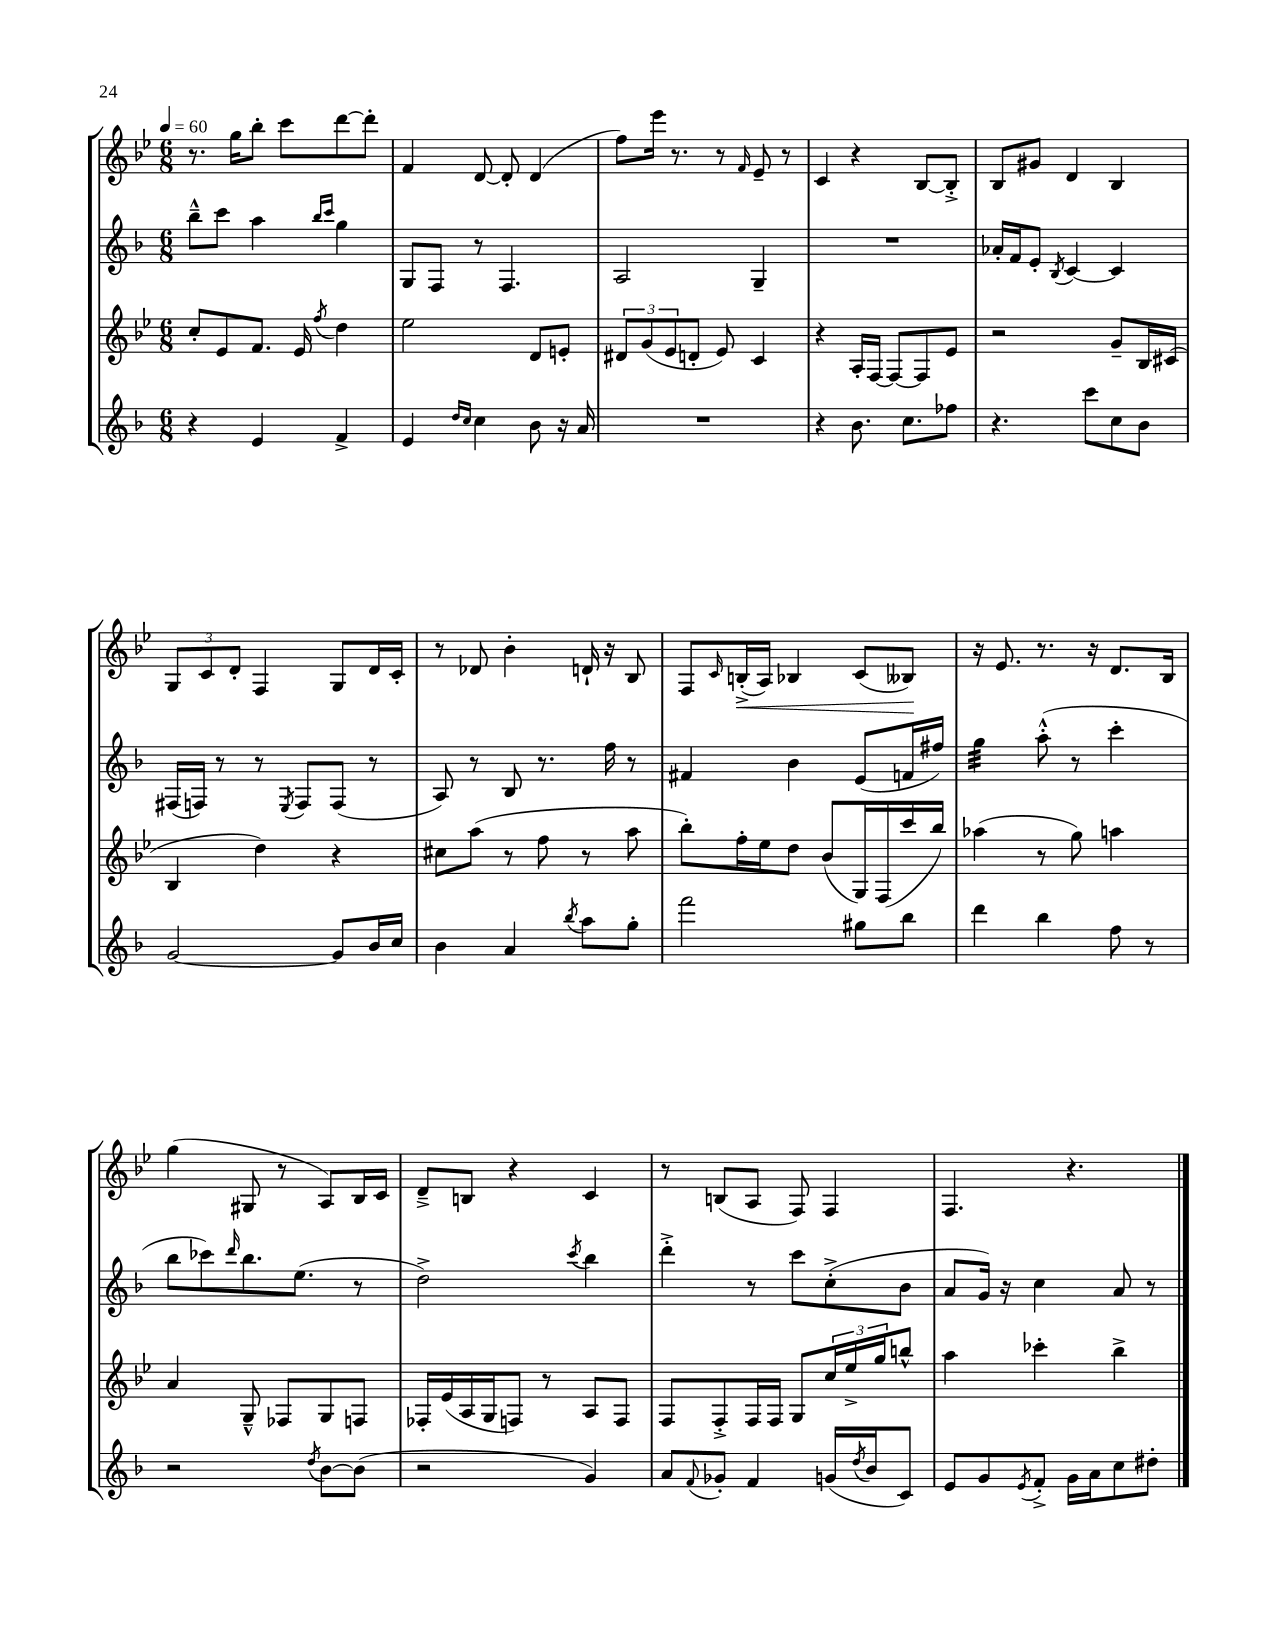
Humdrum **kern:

**kern	**kern	**kern	**kern
*staff4	*staff3	*staff2	*staff1
*clefG2	*clefG2	*clefG2	*clefG2
*k[b-]	*k[b-e-]	*k[b-]	*k[b-e-]
*M6/8	*M6/8	*M6/8	*M6/8
*MM60	*MM60	*MM60	*MM60
4r	8cc'/L	8bb-~^^\L	8.r
.	8e-/	8ccc\J	.
.	.	.	16gg\LK
4e/	8.f/J	4aa\	8bb-'\J
.	.	.	8ccc\L
.	16e-/	.	.
.	.	16qqbb-/LL	.
.	8qff/	16qqccc/JJ	.
4f^/	4dd\	4gg\	[8ddd\
.	.	.	8ddd'\]J
=	=	=	=
4e/	2ee-\	8G/L	4f/
.	.	8F/J	.
16qqdd/LL	.	.	.
16qqcc/JJ	.	.	.
4cc\	.	8r	[8d/
.	.	4.F/	8d'/]
8b-\	8d/L	.	(4d/
16r	8e'/J	.	.
16a/	.	.	.
=	=	=	=
2.r	12d#/L	2A/	8ff\L)
.	(12g/	.	.
.	.	.	16eee-\Jk
.	12e-/	.	.
.	.	.	8.r
.	8d'/J	.	.
.	8e-/)	.	8r
.	.	.	16qqf/
.	4c/	4G~/	8e-~/
.	.	.	8r
=	=	=	=
4r	4r	2.r	4c/
8.b-\	16A'/LL	.	4r
.	[16F/JJ	.	.
.	8F/_L	.	.
8.cc\L	.	.	.
.	8F/]	.	[8B-/L
8ff-\J	8e-/J	.	8B-'^/]J
=	=	=	=
4.r	2r	16a-'/LL	8B-/L
.	.	16f/J	.
.	.	8e'/J	8g#/J
.	.	8qB-/	.
.	.	[4c/	4d/
8ccc\L	.	.	.
8cc\	8g~/L	4c/]	4B-/
8b-\J	16B-/L	.	.
.	(16c#/JJ	.	.
=	=	=	=
[2g/	4B-/	(16F#/LL	12G/L
.	.	16F/JJ)	.
.	.	.	12c/
.	.	8r	.
.	.	.	12d'/J
.	4dd\)	8r	4F/
.	.	8qE/	.
.	.	8F/L	.
8g/]L	4r	(8F/J	8G/L
16b-/L	.	8r	16d/L
16cc/JJ	.	.	16c'/JJ
=	=	=	=
4b-\	8cc#\L	8A/)	8r
.	(8aa\J	8r	8d-/
4a/	8r	8B-/	4b-'\
.	8ff\	8.r	.
8qbb-/	.	.	.
8aa\L	8r	.	16d`/
.	.	16ff\	16r
8gg'\J	8aa\	8r	8B-/
=	=	=	=
2fff\	8bb-'\L)	4f#/	8F/L
.	.	.	16qqc/
.	16ff'\L	.	(16B'^/L
.	16ee-\J	.	16A/JJ)
.	8dd\J	4b-\	4B-/
.	(8b-/L	.	.
8gg#\L	16G/L)	(8e/L	(8c/L
.	(16F/	.	.
8bb-\J	16ccc/	16f/L	8B--/J)
.	16bb-/JJ)	16ff#/JJ)	.
=	=	=	=
4ddd\	(4aa-\	4gg\	16r
.	.	.	8.e-/
4bb-\	8r	(8aa'^^\	8.r
.	8gg\)	8r	.
.	.	.	16r
8ff\	4aa\	4ccc'\	8.d/L
8r	.	.	.
.	.	.	16B-/Jk
=	=	=	=
2r	4a/	8bb-\L	(4gg\
.	.	8ccc-\)	.
.	.	16qqddd/	.
.	8G~^^/	8.bb-\	8G#/
.	8F-/L	.	8r
.	.	(8.ee\J	.
8qdd/	.	.	.
[8b-\L	8G/	.	8A/L)
(8b-\]J	8F/J	8r	16B-/L
.	.	.	16c/JJ
=	=	=	=
2r	16F-'/LL	2dd^\)	8d~^/L
.	(16e-/	.	.
.	16A/	.	8B/J
.	16G/J	.	.
.	8F/J)	.	4r
.	8r	.	.
.	.	8qccc/	.
4g/)	8A/L	4bb-\	4c/
.	8F/J	.	.
=	=	=	=
8a/L	8F/L	4ddd'^\	8r
8qqf/	.	.	.
8g-'/J	8F'^/	.	(8B/L
4f/	16F/L	8r	8A/J
.	16F/JJ	.	.
.	8G/L	8ccc\L	8F/)
(16g/LL	24cc/L	(8cc'^\	4F/
.	24ee-^/	.	.
8qdd/	.	.	.
16b-/J	.	.	.
.	24gg/J	.	.
8c/J)	8bb^^/J	8b-\J	.
=	=	=	=
8e/L	4aa\	8a/L	4.F/
8g/	.	16g/Jk)	.
.	.	16r	.
8qe/	.	.	.
8f'^/J	4ccc-'\	4cc\	.
16g\LL	.	.	4.r
16a\J	.	.	.
8cc\	4bb-^\	8a/	.
8dd#'\J	.	8r	.
==	==	==	==
*-	*-	*-	*-
